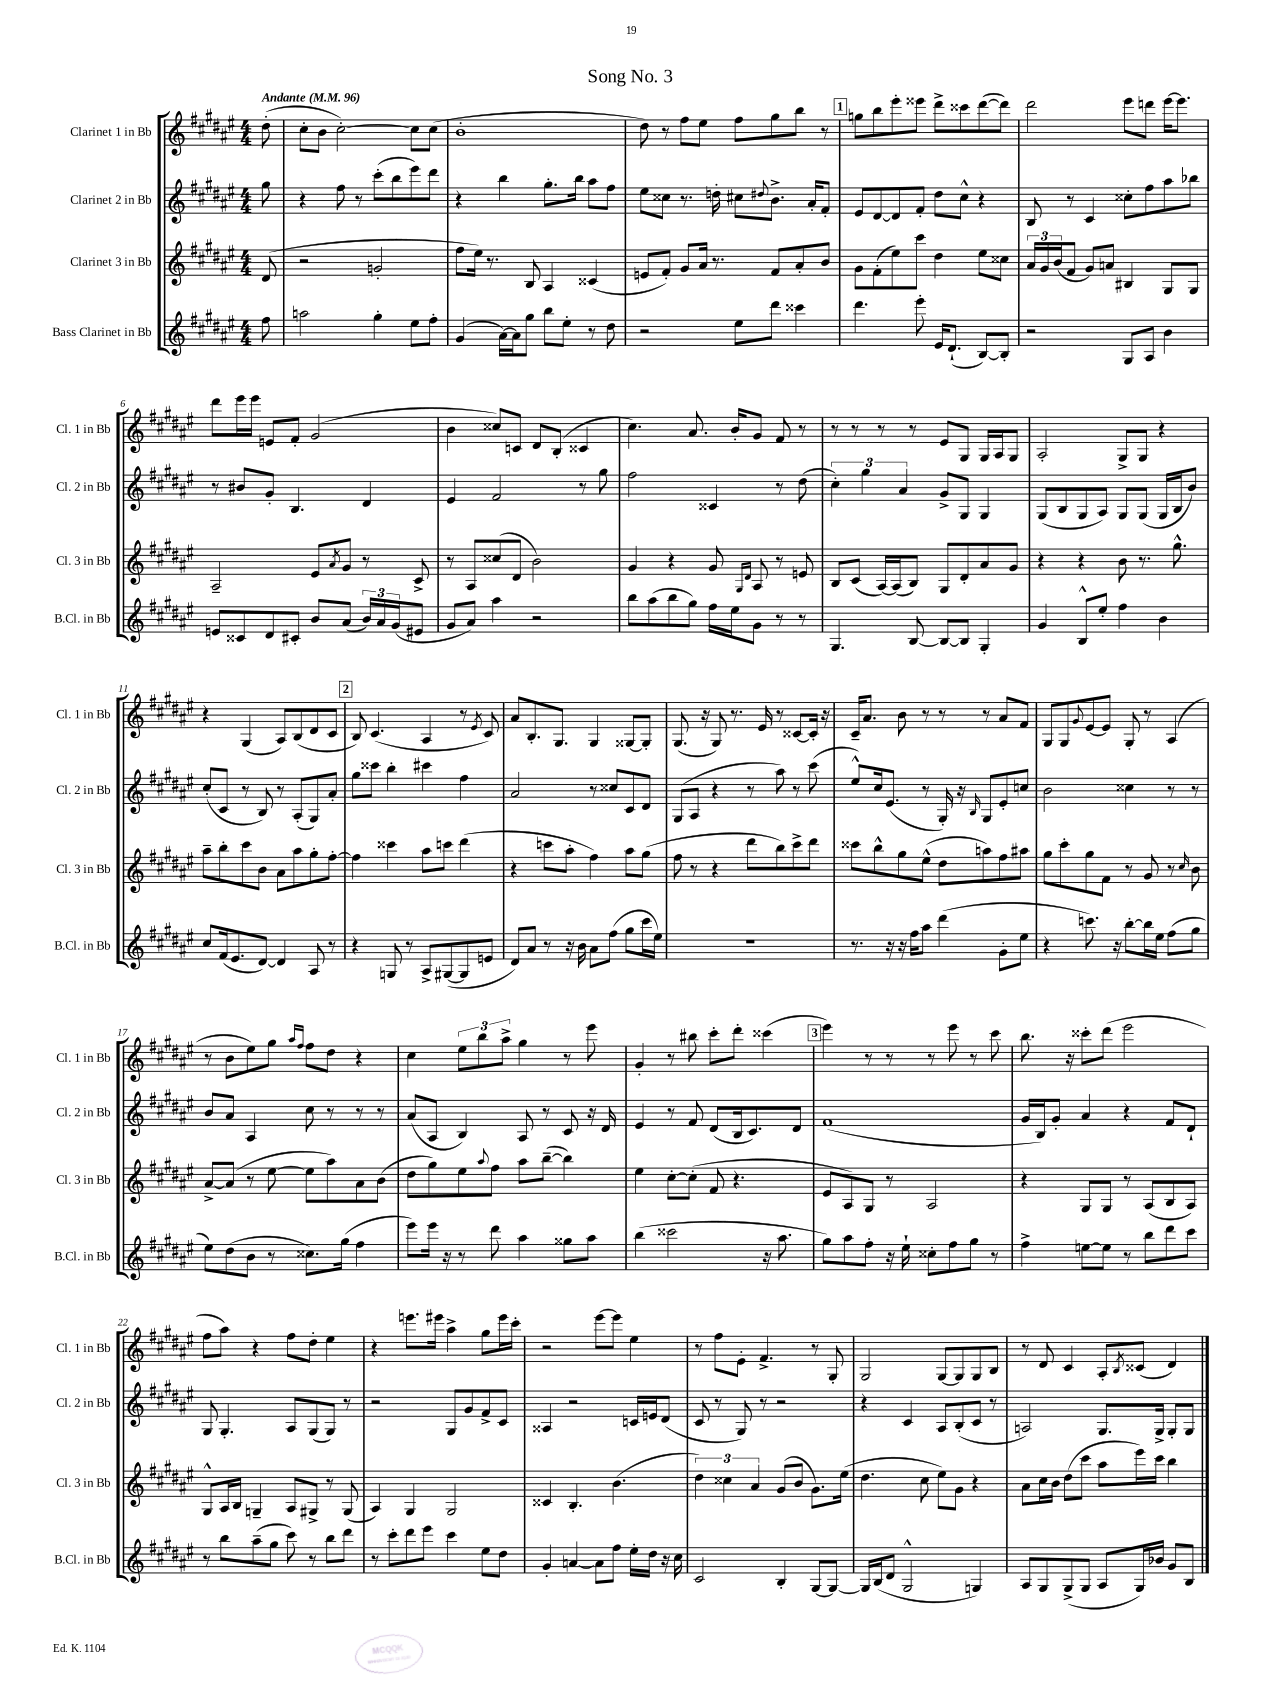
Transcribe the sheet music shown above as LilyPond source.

\header { title = "Song No. 3" }
<<
\new StaffGroup <<
\new Staff = "s0" \with { instrumentName = "Clarinet 1 in Bb" shortInstrumentName = "Cl. 1 in Bb" } {
    \clef treble \key fis \major \numericTimeSignature \time 4/4 \partial 8 \tempo "Andante" 4 = 96
    dis''8-.( |
    cis''8-. b'8 cis''2~-.) cis''8 cis''8( |
    b'1-. |
    dis''8) r8 fis''8 eis''8 fis''8 gis''8 b''8 r8 |
    \mark \markup { \box "1" } g''8 b''8 eis'''8-. eisis'''8 dis'''8-> cisis'''8 dis'''8~( dis'''8) |
    dis'''2 eis'''8 d'''8 eis'''16~ eis'''8. |
    dis'''8 eis'''16 eis'''16 e'8 fis'8-. gis'2( |
    b'4 cisis''8) c'8 dis'8 b8-.( cisis'4 |
    cis''4.) ais'8. b'16-. gis'8 fis'8 r8 |
    r8 r8 r8 r8 eis'8 gis8 gis16 ais16 gis8 |
    ais2-. gis8-> gis8 r4 |
    r4 gis4( ais8) b8( dis'8 cis'8 |
    \mark \markup { \box "2" } b8) cis'4.( ais4 r8 \acciaccatura { eis'8 } cis'8) |
    ais'8 b8.-. gis8. gis4 gisis8~ gisis8-. |
    gis8.( r16 gis8) r8. eis'16 r8 cisis'8~ cisis'16-. r16 |
    cis'16-- ais'8. b'8 r8 r8 r8 ais'8 fis'8 |
    gis8 gis8 \appoggiatura { gis'8 } eis'8~ eis'8 gis8-. r8 ais4( |
    r8 b'8 eis''8) gis''8 \grace { ais''16 fis''16 } fis''8 dis''8 r4 |
    cis''4 \tuplet 3/2 { eis''8 b''8 ais''8-> } gis''4 r8 eis'''8 |
    gis'4-. r8 bis''8 cis'''8-. dis'''8-. cisis'''4( |
    \mark \markup { \box "3" } eis'''4) r8 r8 r8 eis'''8 r8 cis'''8 |
    b''8. r16 cisis'''8-. dis'''8( eis'''2 |
    fis''8 ais''8) r4 fis''8 dis''8-. eis''4 |
    r4 e'''8. eis'''16 ais''4-> gis''8 eis'''16 cis'''16-. |
    r2 eis'''8~ eis'''8 eis''4 |
    r8 fis''8 eis'8-. fis'4.-> r8 gis8-. |
    gis2 gis8~ gis8 gis8 b8 |
    r8 dis'8 cis'4 ais8-. \acciaccatura { b8 } cisis'8( dis'4) \bar "|." |
}
\new Staff = "s1" \with { instrumentName = "Clarinet 2 in Bb" shortInstrumentName = "Cl. 2 in Bb" } {
    \clef treble \key fis \major \numericTimeSignature \time 4/4 \partial 8
    gis''8 |
    r4 fis''8 r8 cis'''8-.( b''8 eis'''8) dis'''8 |
    r4 b''4 gis''8.-. b''16 ais''8 fis''8 |
    eis''8 cisis''8 r8. d''16-. cis''8 \appoggiatura { dis''8 } b'8.-> ais'16-. fis'8-. |
    \mark \markup { \box "1" } eis'8 dis'8~ dis'8 fis'8-. dis''8 cis''8-^ r4 |
    b8 r8 cis'4 cisis''8-. fis''8 ais''8 bes''8 |
    r8 bis'8 gis'8-. b4. dis'4 |
    eis'4 fis'2 r8 gis''8 |
    fis''2 cisis'4 r8 dis''8( |
    \tuplet 3/2 { cis''4-.) gis''4 ais'4 } gis'8-> gis8 gis4 |
    gis8( b8 gis8 ais8) gis8 gis8( gis16 b16 b'8) |
    cis''8-.( cis'8 r8 b8) r8 ais8-.( gis8) ais'8-. |
    \mark \markup { \box "2" } gis''8 cisis'''8 b''4-. cis'''4 fis''4 |
    ais'2 r8 cisis''8 cis'8 dis'8 |
    gis8( ais8 r4 r8 ais''8) r8 cis'''8( |
    eis''8-^) cis''16 eis'8.( r8 gis16-.) r16 \grace { b16 } gis8 eis'8-. c''8 |
    b'2 cisis''4 r8 r8 |
    b'8 ais'8 ais4 cis''8 r8 r8 r8 |
    ais'8( ais8 b4) ais8 r8 cis'8 r16 dis'16 |
    eis'4 r8 fis'8 dis'8( b16 cis'8.) dis'8 |
    \mark \markup { \box "3" } fis'1( |
    gis'16 b16) gis'8-. ais'4 r4 fis'8 dis'8-! |
    gis8 gis4.-. ais8 gis8( gis8) r8 |
    r2 gis8 gis'8 fis'8-> cis'8 |
    aisis4 r2 c'16 e'16 dis'8( |
    cis'8 r8 gis8) r8 r2 |
    r4 cis'4 ais8 b8-.( cis'8 r8 |
    a2) gis8. gis16-> gis8-. gis8 \bar "|." |
}
\new Staff = "s2" \with { instrumentName = "Clarinet 3 in Bb" shortInstrumentName = "Cl. 3 in Bb" } {
    \clef treble \key fis \major \numericTimeSignature \time 4/4 \partial 8
    dis'8( |
    r2 g'2-. |
    fis''8 eis''16) r8. b8 ais4 cisis'4( |
    e'8 fis'8-.) gis'8 ais'16 r8. fis'8 ais'8-. b'8 |
    \mark \markup { \box "1" } gis'8 fis'8-.( eis''8) cis'''8 dis''4 eis''8 cisis''8 |
    \tuplet 3/2 { ais'16 gis'16 b'16( } fis'8 gis'8) a'8 bis4 gis8 gis8 |
    ais2-- eis'8 \acciaccatura { ais'8 } gis'8 r8 cis'8-> |
    r8 ais8 cisis''8( dis'8 b'2) |
    gis'4 r4 gis'8 \grace { gis16 dis'16 } ais8 r8 e'8 |
    b8 cis'8( ais16~) ais16( b8) gis8 dis'8-. ais'8 gis'8 |
    r4 r4 b'8 r8. gis''8.-^ |
    ais''8-- b''8-. cis'''8 b'8 ais'8 ais''8 gis''8-. fis''8~-. |
    \mark \markup { \box "2" } fis''4 cisis'''4 ais''8 c'''8 dis'''4( |
    r4 c'''8 ais''8-. fis''4) ais''8 gis''8( |
    fis''8 r8 r4 dis'''8 b''8) cis'''8-> dis'''8 |
    cisis'''8 b''8-^ gis''8 eis''8-^( dis''8 a''8) fis''8 ais''8 |
    gis''8 cis'''8-. gis''8 fis'8 r8 gis'8 r8 \grace { cis''16 } b'8 |
    ais'8~-> ais'8( r8 eis''8~ eis''8 ais''8) ais'8 b'8( |
    dis''8 gis''8) eis''8 \appoggiatura { ais''8 } fis''8 ais''8 b''8~--( b''4) |
    eis''4 cis''8~-. cis''8-.( fis'8 r4. |
    \mark \markup { \box "3" } eis'8 ais8) gis8 r8 ais2 |
    r4 gis8 gis8 r8 ais8( b8 ais8) |
    gis8-^ ais16 b16 g4-- ais8 gis8-> r8 gis8( |
    ais4) gis4 gis2 |
    cisis'4 b4.-. b'4.( |
    \tuplet 3/2 { dis''4) cisis''4 ais'4 } gis'8( b'8 gis'8.) eis''16( |
    dis''4. cis''8 eis''8) gis'8 r4 |
    ais'8 cis''16 b'16 dis''8( cis'''8 ais''8 eis'''16) cis'''16 b''4 \bar "|." |
}
\new Staff = "s3" \with { instrumentName = "Bass Clarinet in Bb" shortInstrumentName = "B.Cl. in Bb" } {
    \clef treble \key fis \major \numericTimeSignature \time 4/4 \partial 8
    fis''8 |
    a''2 gis''4-. eis''8 fis''8-. |
    gis'4( ais'16~) ais'16 gis''8 b''8 eis''8-. r8 dis''8 |
    r2 eis''8 dis'''8 cisis'''4 |
    \mark \markup { \box "1" } dis'''4. eis'''8-. eis'16 dis'8.-!( b8~) b8-. |
    r2 gis8 ais8 b'4 |
    e'8 cisis'8 dis'8 cis'8-. b'8 ais'8( \tuplet 3/2 { b'16) ais'16 gis'16( } eis'8 |
    gis'8 ais'8) ais''4 r2 |
    b''8 ais''8( b''8 gis''8) fis''16 eis''16 gis'8 r8 r8 |
    gis4. b8~ b8~ b8 gis4-. |
    gis'4 b8-^ eis''8-. fis''4 b'4 |
    cis''8 fis'16( eis'8. dis'8~) dis'4 ais8 r8 |
    \mark \markup { \box "2" } r4 g8 r8 ais8-> gis8~( gis8 e'8 |
    dis'8) ais'8 r8 r16 b'16 ais'8 fis''8( gis''8 cis'''16 eis''16) |
    R1 |
    r8. r16 r16 fis''16 ais''8 dis'''4( gis'8-. eis''8 |
    r4 c'''8.) r16 b''8~-. b''16 eis''16 fis''8( gis''8 |
    eis''8) dis''8( b'8 r8 cisis''8.) gis''16( fis''4 |
    eis'''8) eis'''16 r16 r8 dis'''8 ais''4 gisis''8 ais''8 |
    b''4( cisis'''2 r16 ais''8. |
    \mark \markup { \box "3" } gis''8) ais''8 fis''8-. r16 eis''16-! cisis''8-. fis''8 gis''8 r8 |
    fis''4-> e''8~ e''8 r8 b''8 dis'''8 cis'''8 |
    r8 b''8 ais''8--( gis''8 cis'''8) r8 b''8 dis'''8 |
    r8 cis'''8-. dis'''8 eis'''8 cis'''4 eis''8 dis''8 |
    gis'4-. a'4~ a'8 fis''8 eis''16-. dis''16 r16 cis''16 |
    cis'2 b4-. gis8~ gis8~ |
    gis16 b16( dis'8 gis2-^ g4) |
    ais8 gis8 gis8->( gis8 ais8 gis16) bes'16 gis'8 b8 \bar "|." |
}
>>
>>
